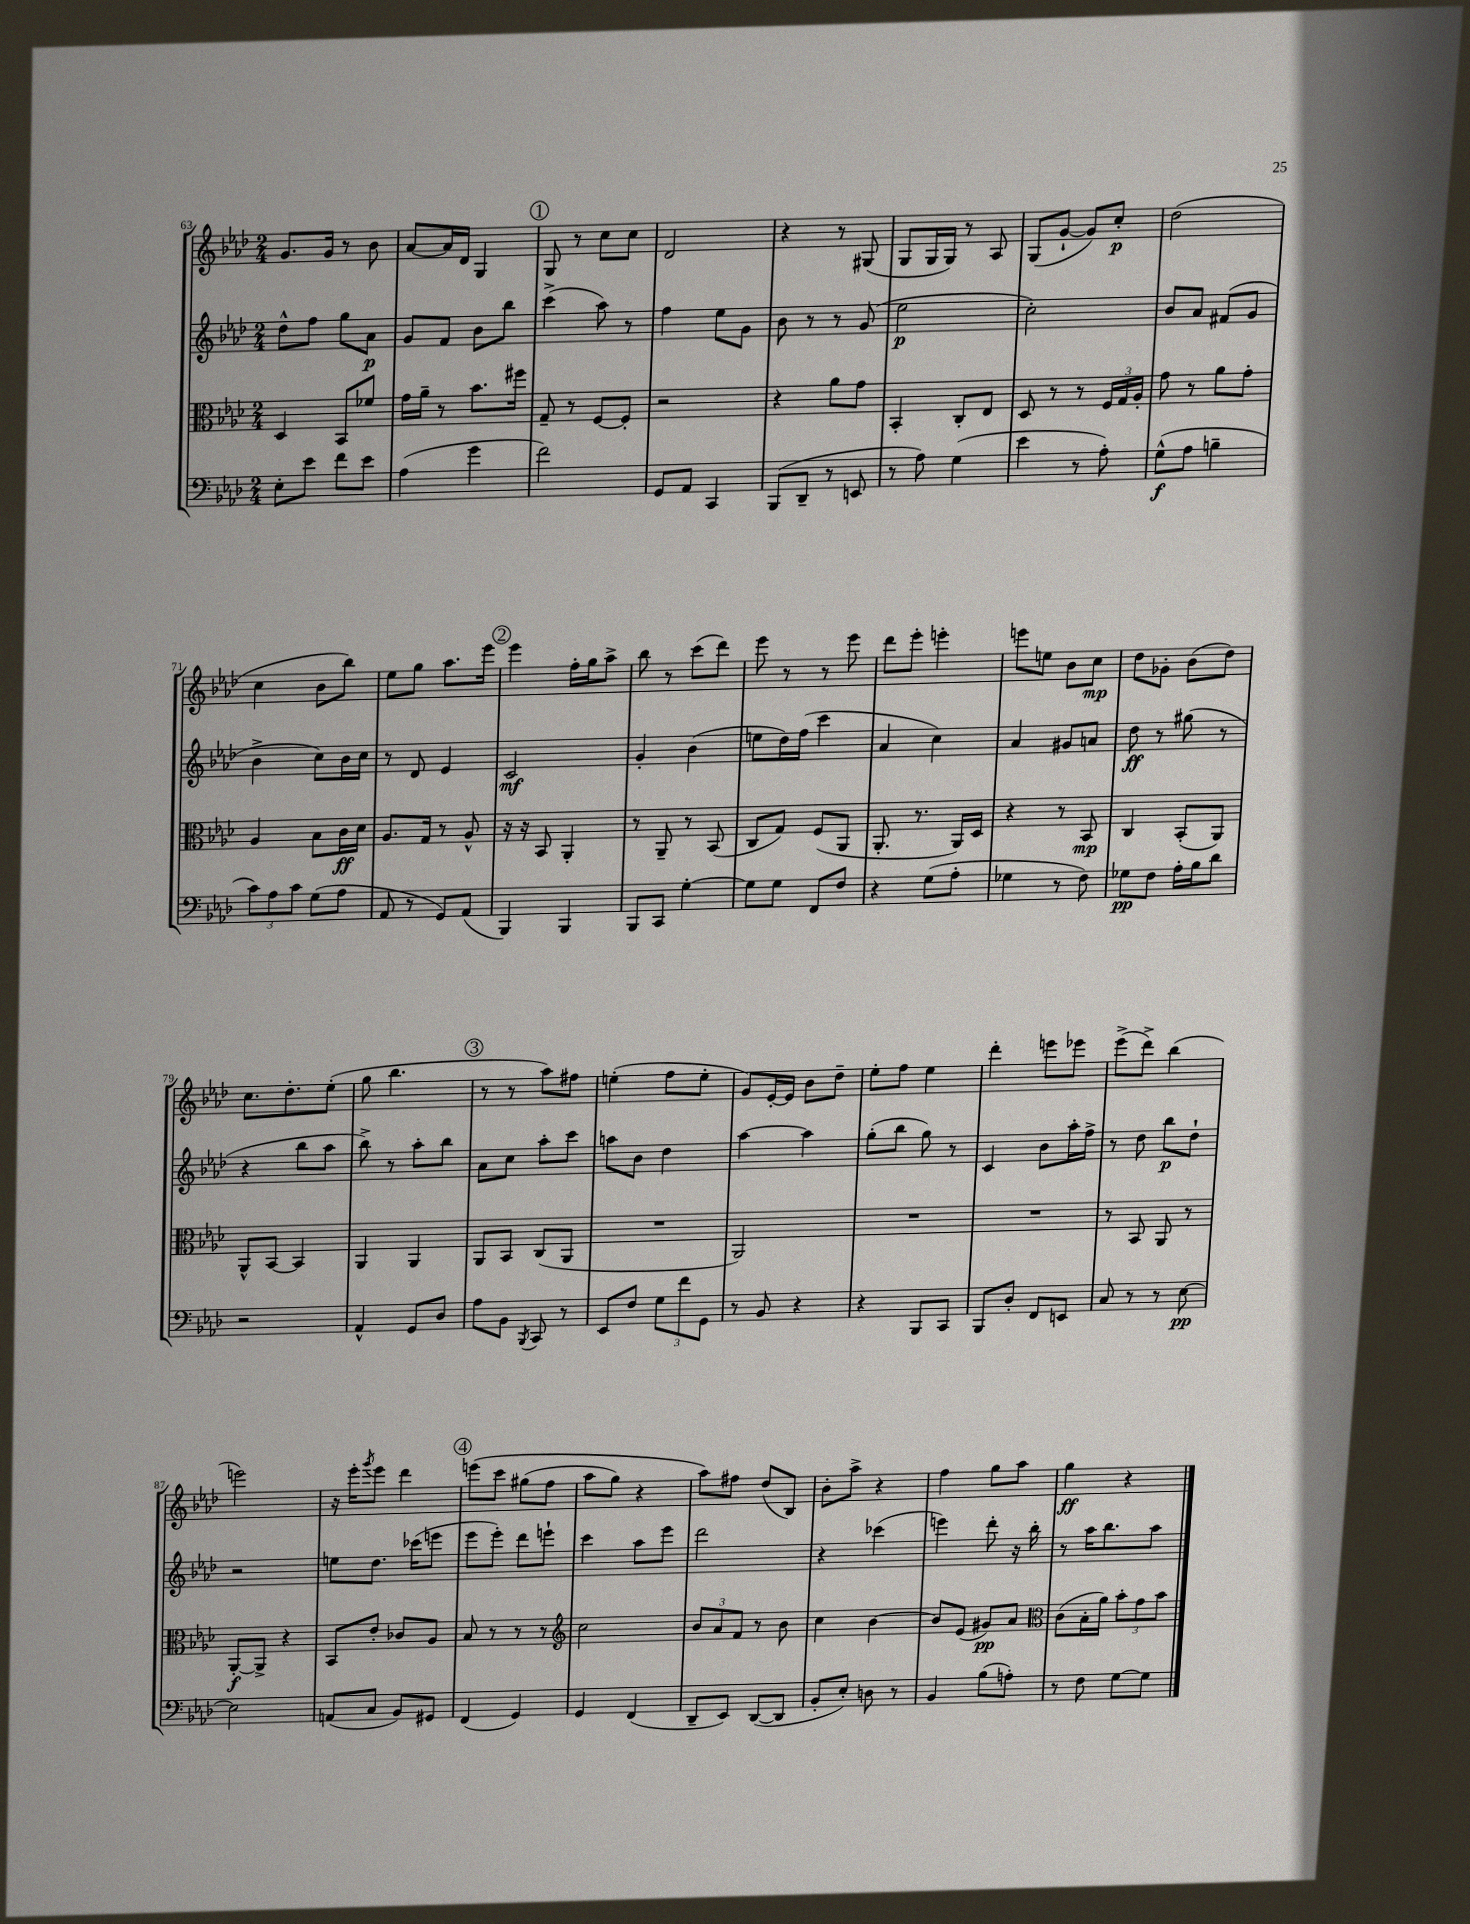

**kern	**kern	**kern	**kern
*staff4	*staff3	*staff2	*staff1
*clefF4	*clefC3	*clefG2	*clefG2
*k[b-e-a-d-]	*k[b-e-a-d-]	*k[b-e-a-d-]	*k[b-e-a-d-]
*M2/4	*M2/4	*M2/4	*M2/4
8E-'	4D-	8dd-^^	8.g
8e-	.	8ff	.
.	.	.	16g
8f	8BB-	8gg	8r
8e-	8f-	8a-	8b-
=	=	=	=
(4A-	16g	8g	[8a-
.	16a-~	.	.
.	8r	8f	16a-]
.	.	.	16d-
4g	8.b-	8b-	4G
.	.	8bb-	.
.	16ff#	.	.
=	=	=	=
2f)	8G~	(4ccc^	8G
.	8r	.	8r
.	[8F	8aa-)	8cc
.	8F']	8r	8cc
=	=	=	=
8GG	2r	4ff	2d-
8AA-	.	.	.
4CC	.	8ee-	.
.	.	8g	.
=	=	=	=
(8BBB-	4r	8b-	4r
8DD-~	.	8r	.
8r	8a-	8r	8r
8EE	8g	(8g	(8G#
=	=	=	=
8r	4BB-'	2ee-	8G
8A-)	.	.	16G
.	.	.	16G)
(4G	8C'	.	8r
.	8E-	.	8A-
=	=	=	=
4e-	8D-	2cc')	(8G
.	8r	.	[8g`
8r	8r	.	8g])
8A-')	24F	.	8cc'
.	24G	.	.
.	24A-'	.	.
=	=	=	=
(8G^^	8g	8b-	(2dd-
8A-	8r	8a-	.
4B~	8a-	(8f#	.
.	8g'	8g	.
=	=	=	=
12c)	4A-	4b-^	4cc
12A-	.	.	.
12c	.	.	.
(8G	8B-	8cc)	8b-
8A-	16c	16b-	8bb-)
.	16d-	16cc	.
=	=	=	=
8AA-	8.A-	8r	8ee-
8r	.	8d-	8gg
.	16G	.	.
8GG)	8r	4e-	8.aa-
(8AA-	8A-^^	.	.
.	.	.	16eee-
=	=	=	=
4BBB-)	16r	2c	4eee-
.	16r	.	.
.	8BB-	.	.
4BBB-	4AA-'	.	16ff'
.	.	.	16gg
.	.	.	8aa-^
=	=	=	=
8BBB-	8r	4g'	8bb-
8CC	8AA-~	.	8r
[4G'	8r	(4b-	(8ccc
.	(8BB-	.	8ddd-)
=	=	=	=
8G]	8C	8ee	8eee-
8G	8G)	16dd-)	8r
.	.	(16ff	.
8FF	(8F	4ccc	8r
8F	8AA-	.	8eee-
=	=	=	=
4r	8.AA-'	4a-	8ddd-
.	.	.	8eee-'
.	8.r	.	.
(8G	.	4cc)	4eee'
8A-'	16AA-)	.	.
.	16D-	.	.
=	=	=	=
4G-	4r	4a-	8eee
.	.	.	8ee
8r	8r	8g#	8b-
8F)	8BB-	8a	8cc
=	=	=	=
8G-	4C	8dd-	8dd-
8F	.	8r	8g-'
16A-'	(8BB-'	(8gg#	(8b-
16B-	.	.	.
8d-	8AA-)	8r	8dd-)
=	=	=	=
2r	8AA-^^	4r	8.cc
.	[8BB-	.	.
.	.	.	8.dd-'
.	4BB-]	8bb-	.
.	.	8aa-	(8ee-'
=	=	=	=
4AA-^^	4AA-	8bb-^)	8gg
.	.	8r	4.bb-
8GG	4AA-	8aa-'	.
8D-	.	8bb-	.
=	=	=	=
8A-	8AA-	8a-	8r
8BB-	8BB-	8cc	8r
8qBBB-	.	.	.
8CC	(8C	8aa-'	8aa-)
8r	8AA-	8ccc	8ff#
=	=	=	=
8EE-	2r	8aa	(4ee'
8F	.	8b-	.
12G	.	4dd-	8ff
12f	.	.	.
.	.	.	8ee'
12GG	.	.	.
=	=	=	=
8r	2AA-)	[4aa-	8g)
8BB-	.	.	[16e-'
.	.	.	16e-]
4r	.	4aa-]	8b-
.	.	.	8dd-~
=	=	=	=
4r	2r	(8gg'	8ee-'
.	.	8bb-	8ff
8BBB-	.	8gg)	4ee-
8CC	.	8r	.
=	=	=	=
8BBB-	2r	4c	4ddd-'
8D-'	.	.	.
8FF	.	8b-	8eee
8EE	.	16aa-'	8eee-
.	.	16ff^	.
=	=	=	=
8C	8r	8r	(8eee-^
8r	8BB-	8dd-	8ddd-^)
8r	8AA-	8bb-	(4bb-
[8E-	8r	8dd-`	.
=	=	=	=
2E-]	[8AA-'	2r	2eee)
.	8AA-^]	.	.
.	4r	.	.
=	=	=	=
(8AA	8BB-	8ee	16r
.	.	.	16eee-'
.	.	.	8qggg
8C	8e-'	8.dd-	8eee-
8BB-)	8c-	.	4ddd-
.	.	(16ccc-	.
8GG#	8A-	8eee	.
=	=	=	=
(4FF	8B-	8eee-	&(8eee
.	8r	8eee-')	8ccc
4GG)	8r	8ddd-	(8gg#
.	8r	8eee`	8ff
=	=	=	=
*	*clefG2	*	*
4GG	2cc	4ccc	8aa-
.	.	.	8gg)
(4FF	.	8aa-	4r
.	.	8eee-	.
=	=	=	=
8DD-~	12b-	2ddd-	8aa-&)
.	12a-	.	.
8EE-)	.	.	8ff#
.	12f	.	.
([8DD-	8r	.	(8dd-
8DD-]	8b-	.	8B-)
=	=	=	=
8BB-'	4cc	4r	8b-'
8E-')	.	.	8aa-^
8D	[4b-	(4ccc-	4r
8r	.	.	.
=	=	=	=
4BB-	8b-]	4eee)	4ff
.	(8e-	.	.
(8B-	8g#)	8ddd-'	8gg
8A')	8a-	16r	8aa-
.	.	16bb-'	.
=	=	=	=
*	*clefC3	*	*
8r	(8c	8r	4gg
8F	16B-'	16aa-	.
.	16a-)	8.bb-	.
[8G	12b-'	.	4r
.	12g	.	.
8G]	.	8aa-	.
.	12b-	.	.
==	==	==	==
*-	*-	*-	*-
